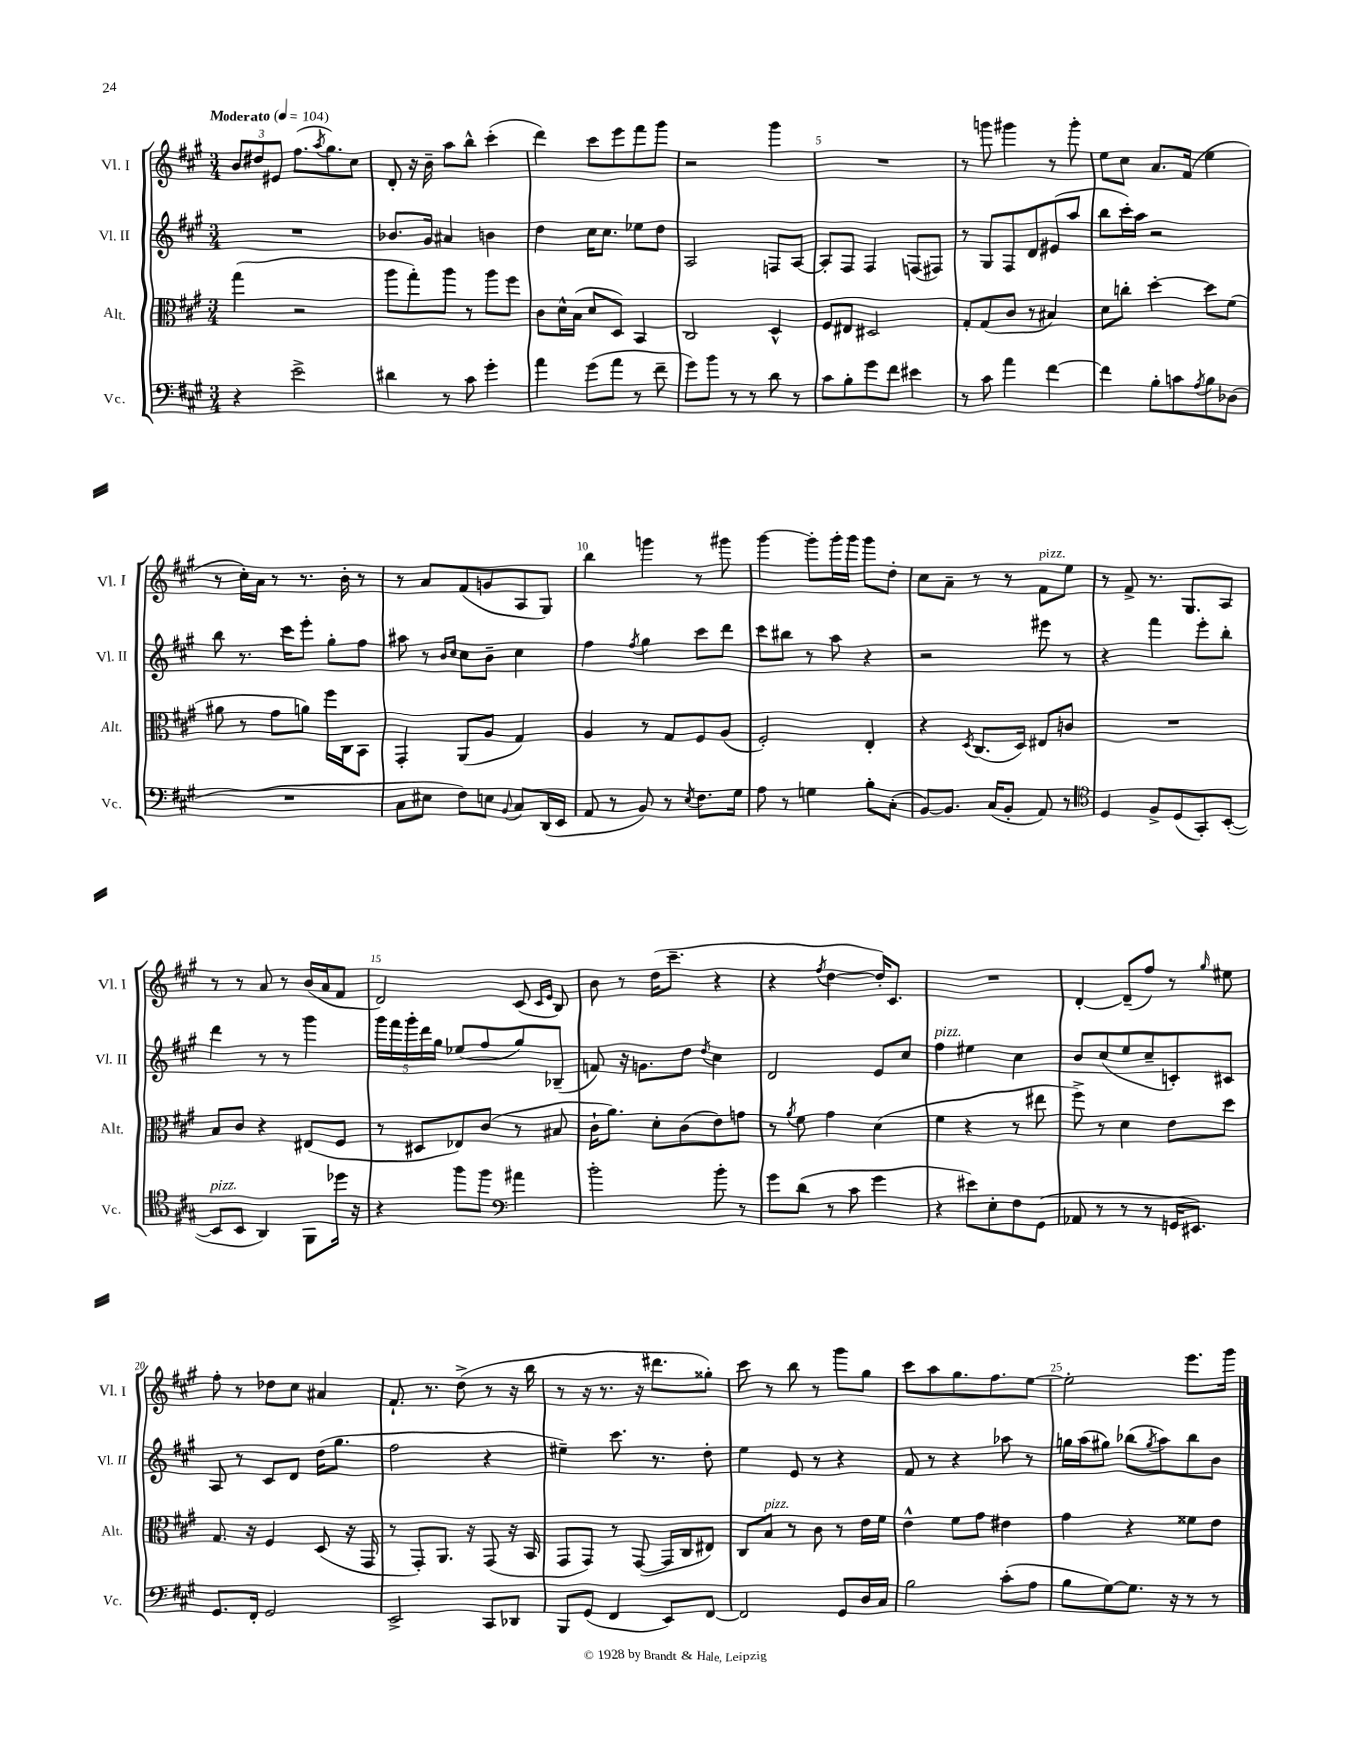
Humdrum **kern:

**kern	**kern	**kern	**kern
*staff4	*staff3	*staff2	*staff1
*clefF4	*clefC3	*clefG2	*clefG2
*k[f#c#g#]	*k[f#c#g#]	*k[f#c#g#]	*k[f#c#g#]
*M3/4	*M3/4	*M3/4	*M3/4
*MM104	*MM104	*MM104	*MM104
4r	(4gg#	2.r	12b
.	.	.	12dd#
.	.	.	12e#
2e^	2r	.	(8.ff#
.	.	.	8qaa
.	.	.	8.gg#)
.	.	.	8cc#
=	=	=	=
4d#	8aa	8.b-	8d'
.	8gg#')	.	16r
.	.	16g#	16b~
8r	8aa	4a#	8aa
8c#	8r	.	8bb^^
4g#'	8aa	4b	(4ccc#'
.	8ff#	.	.
=	=	=	=
4a	8c#	4dd	4ddd)
.	16d^^	.	.
.	(16B	.	.
(8g#	8d	16cc#	8ccc#
.	.	8.cc#	.
8a	8D)	.	8eee
8r	4BB	8ee-	8fff#
8f#~	.	8dd	8ggg#
=	=	=	=
8g#)	2C#	2A	2r
8b	.	.	.
8r	.	.	.
8r	.	.	.
8d	4D^^	8F	4ggg#
8r	.	[8A	.
=	=	=	=
8c#	8F#	8A']	2.r
8B'	8E#	8F#	.
8g#	2D#	4F#	.
8f#	.	.	.
4e#	.	(8F	.
.	.	8F#)	.
=	=	=	=
8r	8G#'	8r	8r
8c#	(8G#	8G#	8ggg
4a	8c#	8F#	4ggg#
.	8r	8d	.
[4f#	4B#)	(8e#	8r
.	.	8aa	8ggg#'
=	=	=	=
4f#]	8d	8bb	8ee
.	8cc'	16ccc#')	8cc#
.	.	16aa	.
8B'	[4dd'	2r	8.a
8c	.	.	.
.	.	.	(16f#
8qA	.	.	.
8B	8dd]	.	4ee
(8D-	(8f#	.	.
=	=	=	=
2.r	8a#	8bb	8r
.	8r	8.r	16cc#')
.	.	.	16a
.	8g#	.	8r
.	.	16ccc#	.
.	8a)	8eee'	8.r
.	16ff#	8gg#'	.
.	16C#	.	16b'
.	8BB	8ff#	8r
=	=	=	=
8C#	4GG#'	8aa#	8r
8E#	.	8r	8a
.	.	16qqb	.
.	.	16qqcc#	.
8F#)	(8AA	8cc#	(8f#
8E	8A	8b~	8g
8qqBB	.	.	.
8C#	4G#)	4cc#	8A
(16DD	.	.	8G#)
16EE	.	.	.
=	=	=	=
8AA	4A	4ff#	4bb
8r	.	.	.
.	.	8qff#	.
8BB)	8r	4gg#	4ggg
8r	8G#	.	.
8qE	.	.	.
8.F#	8F#	8ccc#	8r
.	(8A	8ddd	8ggg#
16G#	.	.	.
=	=	=	=
8A	2F#')	8ccc#	[4ggg#
8r	.	8bb#	.
4G	.	8r	8ggg#']
.	.	8aa	16ggg#'
.	.	.	16ggg#
8B'	4E'	4r	8ggg#
(8C#'	.	.	8dd'
=	=	=	=
[8BB)	4r	2r	8cc#
8.BB]	.	.	8a~
.	8qD	.	.
.	(8.C#	.	8r
(16C#	.	.	.
8BB'	.	.	8r
.	16D)	.	.
8AA)	8E#	8eee#	8f#
8r	8c	8r	8ee
=	=	=	=
*clefC4	*	*	*
4D	2.r	4r	8r
.	.	.	8f#^
8F#^	.	4fff#	8.r
(8D	.	.	.
.	.	.	8.G#
8GG#')	.	8eee'	.
([8BB'	.	8bb'	8A
=	=	=	=
8BB]	8B	4ddd	8r
8BB	8c#	.	8r
4AA)	4r	8r	8a
.	.	8r	8r
8FF#	(8E#	4ggg#	(16b
.	.	.	16a
16dd-	8F#	.	8f#
16r	.	.	.
=	=	=	=
4r	8r	20ggg#	2d)
.	.	20fff#	.
.	.	20ggg#'	.
.	8D#	.	.
.	.	20ddd	.
.	.	20gg#	.
8ff#	8E-)	(8ee-	.
8ff#	(8c#	8ff#	.
*clefF4	*	*	*
4a#	8r	8gg#)	(8c#
.	.	.	16qqc#
.	.	.	16qqe
.	8B#	(8B-~	8B)
=	=	=	=
2b'	16c#`	8f)	8b
.	8.a)	.	.
.	.	16r	8r
.	.	8.g	.
.	8d'	.	(16dd
.	.	.	8.ccc#~
.	(8c#	8dd	.
.	.	8qdd	.
8b'	8e)	4cc#	4r
8r	8g	.	.
=	=	=	=
8g#	8r	2d	4r
.	8qa	.	.
(8d	8f#	.	.
.	.	.	8qff#
8r	4g#	.	[4dd
8c#	.	.	.
4g#	(4d	8e	16dd'])
.	.	.	8.c#
.	.	8cc#	.
=	=	=	=
4r	4f#	4ff#	2.r
8e#)	4r	4ee#	.
8E'	.	.	.
8F#	8r	4cc#	.
(8GG#	8ee#	.	.
=	=	=	=
8AA-	8ff#^)	8b	[4d'
8r	8r	(8cc#	.
8r	4d	8ee	(8d~]
8r	.	8cc#~	8ff#)
16GG	8e	8c')	8r
8.EE#)	.	.	.
.	.	.	16qqgg#
.	8dd	8c#	8ee#
=	=	=	=
8.GG#	8.G#	8A	8ff#'
.	.	8r	8r
16FF#'	16r	.	.
2GG#	4F#	8c#	8dd-
.	.	8d	8cc#
.	(8D	(16dd	4a#
.	.	8.gg#	.
.	16r	.	.
.	16GG#	.	.
=	=	=	=
2EE^	8r	2ff#	8.f#`
.	8GG#')	.	.
.	.	.	8.r
.	8.AA	.	.
.	.	.	(8dd^
.	16r	.	.
8CC#	(8GG#	4r	8r
8DD-	16r	.	16r
.	16BB	.	16bb
=	=	=	=
8BBB	8GG#	4ee#~)	8r
(8GG#	8GG#)	.	16r
.	.	.	8.r
4FF#	8r	8.ccc#	.
.	([8GG#	.	16r
.	.	8.r	8.ddd#
8EE)	16GG#]	.	.
.	16C#	.	.
[8FF#	8E#)	8dd'	8gg##')
=	=	=	=
2FF#]	8C#	4ee	8ccc#
.	8B	.	8r
.	8r	8e	8bb
.	8c#	8r	8r
8GG#	8r	4r	8ggg#
16D	16e	.	8gg#
16C#	16f#	.	.
=	=	=	=
2B	4e^^	8f#	8ccc#
.	.	8r	8aa
.	8f#	4r	8.gg#
.	8g#	.	.
.	.	.	8.ff#
(8c#'	4e#	8aa-	.
8A	.	8r	[8ee
=	=	=	=
8B	4g#	16gg	2ee']
.	.	(16aa	.
[8G#)	.	8gg#)	.
8.G#]	4r	(8bb-	.
.	.	8qgg#	.
.	.	8aa)	.
16r	.	.	.
8r	8f##	8bb-	8.eee
8r	8e	8b	.
.	.	.	16ggg#
==	==	==	==
*-	*-	*-	*-
